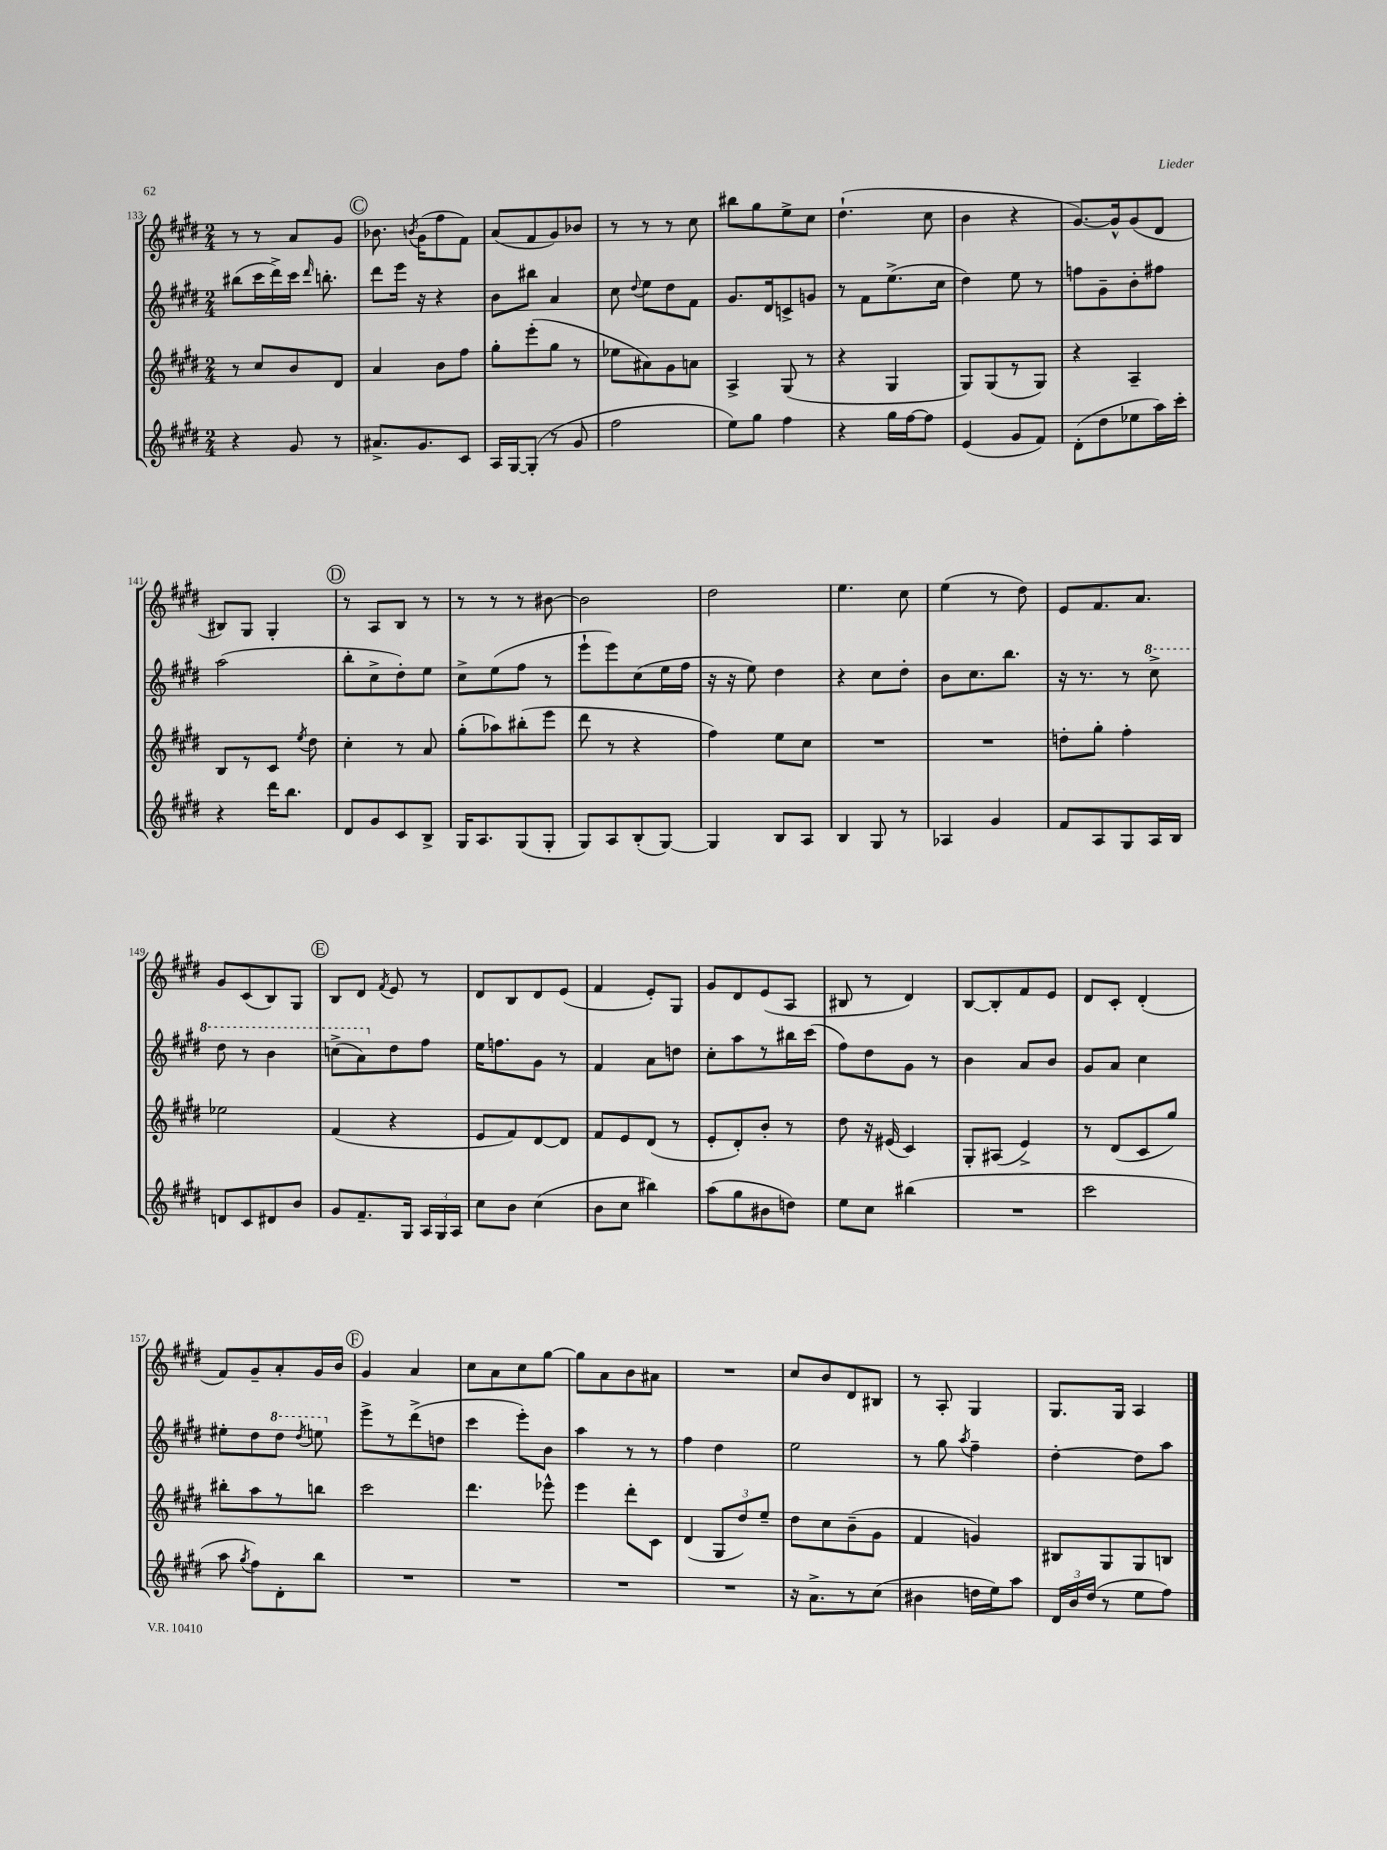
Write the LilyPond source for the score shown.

<<
\new StaffGroup <<
\new Staff = "s0" {
    \clef treble \key e \major \numericTimeSignature \time 2/4
    \autoBeamOff r8 r8 a'8[ gis'8] |
    \mark \markup { \circle "C" } bes'8. \acciaccatura { b'8 } gis'16[( fis''8 fis'8]) |
    a'8[( fis'8 gis'8) bes'8] |
    r8 r8 r8 cis''8 |
    bis''8[ gis''8 e''8-> cis''8] |
    dis''4.-!( cis''8 |
    b'4 r4 |
    gis'8.[~) gis'16-^ gis'8( dis'8] |
    bis8[) gis8] gis4-. |
    \mark \markup { \circle "D" } r8 a8[ b8] r8 |
    r8 r8 r8 bis'8~ |
    bis'2 |
    dis''2 |
    e''4. cis''8 |
    e''4( r8 dis''8) |
    e'8[ fis'8. a'8.] |
    gis'8[ cis'8( b8) gis8] |
    \mark \markup { \circle "E" } b8[ dis'8] \acciaccatura { fis'8 } e'8 r8 |
    dis'8[ b8 dis'8 e'8]( |
    fis'4 e'8[-.) gis8] |
    gis'8[ dis'8 e'8( a8] |
    bis8 r8 dis'4) |
    b8[~ b8-. fis'8 e'8] |
    dis'8[ cis'8]-. dis'4-.( |
    fis'8[) gis'8-- a'8-. gis'16 b'16] |
    \mark \markup { \circle "F" } gis'4 a'4 |
    cis''8[ a'8 cis''8 gis''8]~ |
    gis''8[ a'8 b'8 ais'8] |
    R2 |
    cis''8[ b'8 dis'8 bis8] |
    r8 a8-. gis4 |
    gis8.[ gis16] a4 \bar "|." |
}
\new Staff = "s1" {
    \clef treble \key e \major \numericTimeSignature \time 2/4
    \autoBeamOff bis''8[( cis'''16 dis'''16->) cis'''16] \grace { dis'''16 } b''8.-. |
    \mark \markup { \circle "C" } dis'''8[ e'''16] r16 r4 |
    b'8[ bis''8] a'4 |
    cis''8 \appoggiatura { dis''8 } e''8[ dis''8 fis'8] |
    gis'8.[ dis'16 c'8-> g'8] |
    r8 fis'8[ e''8.->( cis''16] |
    dis''4) e''8 r8 |
    f''8[ gis'8-- b'8-. fis''8] |
    a''2( |
    \mark \markup { \circle "D" } b''8[-. cis''8-> dis''8-.) e''8] |
    cis''8[-> e''8( fis''8] r8 |
    e'''8[-! e'''8) cis''8( e''16 fis''16] |
    r16 r16 e''8) dis''4 |
    r4 cis''8[ dis''8]-. |
    b'8[ cis''8. b''8.] |
    r16 r8. r8 \ottava #1 cis'''8-> |
    dis'''8 r8 b''4 |
    \mark \markup { \circle "E" } c'''8[->( a''8) \ottava #0 dis''8 fis''8] |
    e''16[ f''8. gis'8] r8 |
    fis'4 a'8[ d''8] |
    cis''8[-. a''8 r8 bis''16 cis'''16]( |
    fis''8[) dis''8 gis'8] r8 |
    b'4 a'8[ b'8] |
    gis'8[ a'8] cis''4 |
    eis''8[-. dis''8 \ottava #1 dis'''8] \acciaccatura { dis'''8 } e'''!8 \ottava #0 |
    \mark \markup { \circle "F" } e'''8[-> r8 dis'''8->( d''8] |
    cis'''4 e'''8[-.) b'8] |
    a''4 r8 r8 |
    fis''4 dis''4 |
    e''2 |
    r8 gis''8 \acciaccatura { a''8 } fis''4-- |
    dis''4~-. dis''8[ a''8] \bar "|." |
}
\new Staff = "s2" {
    \clef treble \key e \major \numericTimeSignature \time 2/4
    \autoBeamOff r8 cis''8[ b'8 dis'8] |
    \mark \markup { \circle "C" } a'4 b'8[ fis''8] |
    gis''8[-. e'''8-.( gis''8] r8 |
    ees''8[ ais'8) gis'8 a'8] |
    a4-> gis8( r8 |
    r4 gis4 |
    gis8[) gis8( r8 gis8]) |
    r4 a4-- |
    b8[ r8 cis'8] \acciaccatura { e''8 } dis''8 |
    \mark \markup { \circle "D" } cis''4-. r8 a'8 |
    gis''8[-.( aes''8) bis''8-.( e'''8] |
    dis'''8 r8 r4 |
    fis''4) e''8[ cis''8] |
    R2 |
    R2 |
    d''8[-. gis''8]-. fis''4-. |
    ees''2 |
    \mark \markup { \circle "E" } fis'4( r4 |
    e'8[ fis'8) dis'8~ dis'8] |
    fis'8[ e'8 dis'8]( r8 |
    e'8[-. dis'8-.) b'8]-. r8 |
    dis''8 r16 eis'16( cis'4) |
    gis8[-. ais8]( e'4->) |
    r8 dis'8[( cis'8 gis''8]) |
    bis''8[-. a''8 r8 b''8] |
    \mark \markup { \circle "F" } cis'''2 |
    dis'''4. ees'''8-^ |
    e'''4 dis'''8[-. cis'8] |
    dis'4( \tuplet 3/2 { gis8[ dis''8) e''8]-- } |
    dis''8[ cis''8 b'8--( gis'8] |
    fis'4 g'4) |
    bis8[ gis8 gis8 b8] \bar "|." |
}
\new Staff = "s3" {
    \clef treble \key e \major \numericTimeSignature \time 2/4
    \autoBeamOff r4 gis'8 r8 |
    \mark \markup { \circle "C" } ais'8.[-> gis'8. cis'8] |
    a16[ gis16~ gis8]-.( r8 gis'8 |
    fis''2 |
    e''8[) gis''8] fis''4 |
    r4 gis''16[ fis''16~ fis''8] |
    e'4( gis'8[ fis'8]) |
    dis'8[-.( dis''8 ees''8 a''16) cis'''16]-. |
    r4 dis'''16[ b''8.] |
    \mark \markup { \circle "D" } dis'8[ gis'8 cis'8 b8]-> |
    gis16[ a8. gis8( gis8]-. |
    gis8[) a8 b8-.( gis8]~) |
    gis4 b8[ a8] |
    b4 gis8 r8 |
    aes4 gis'4 |
    fis'8[ a8 gis8 a16 b16] |
    d'8[ cis'8 dis'8 b'8] |
    \mark \markup { \circle "E" } gis'8[ fis'8.-- gis16] \tuplet 3/2 { a16[ gis16 a16] } |
    cis''8[ b'8] cis''4( |
    b'8[ cis''8] bis''4) |
    a''8[( gis''8 bis'8 d''8]) |
    e''8[ cis''8] bis''4( |
    R2 |
    cis'''2 |
    a''8 \acciaccatura { gis''8 } fis''8[) dis'8-. b''8] |
    \mark \markup { \circle "F" } R2 |
    R2 |
    R2 |
    R2 |
    r16 a'8.[-> r8 cis''8]( |
    bis'4 d''16[ e''16) a''8] |
    \tuplet 3/2 { dis'16[ b'16 dis''16]( } r8 e''8[ fis''8]) \bar "|." |
}
>>
>>
\layout { \context { \Score currentBarNumber = #133 } }
